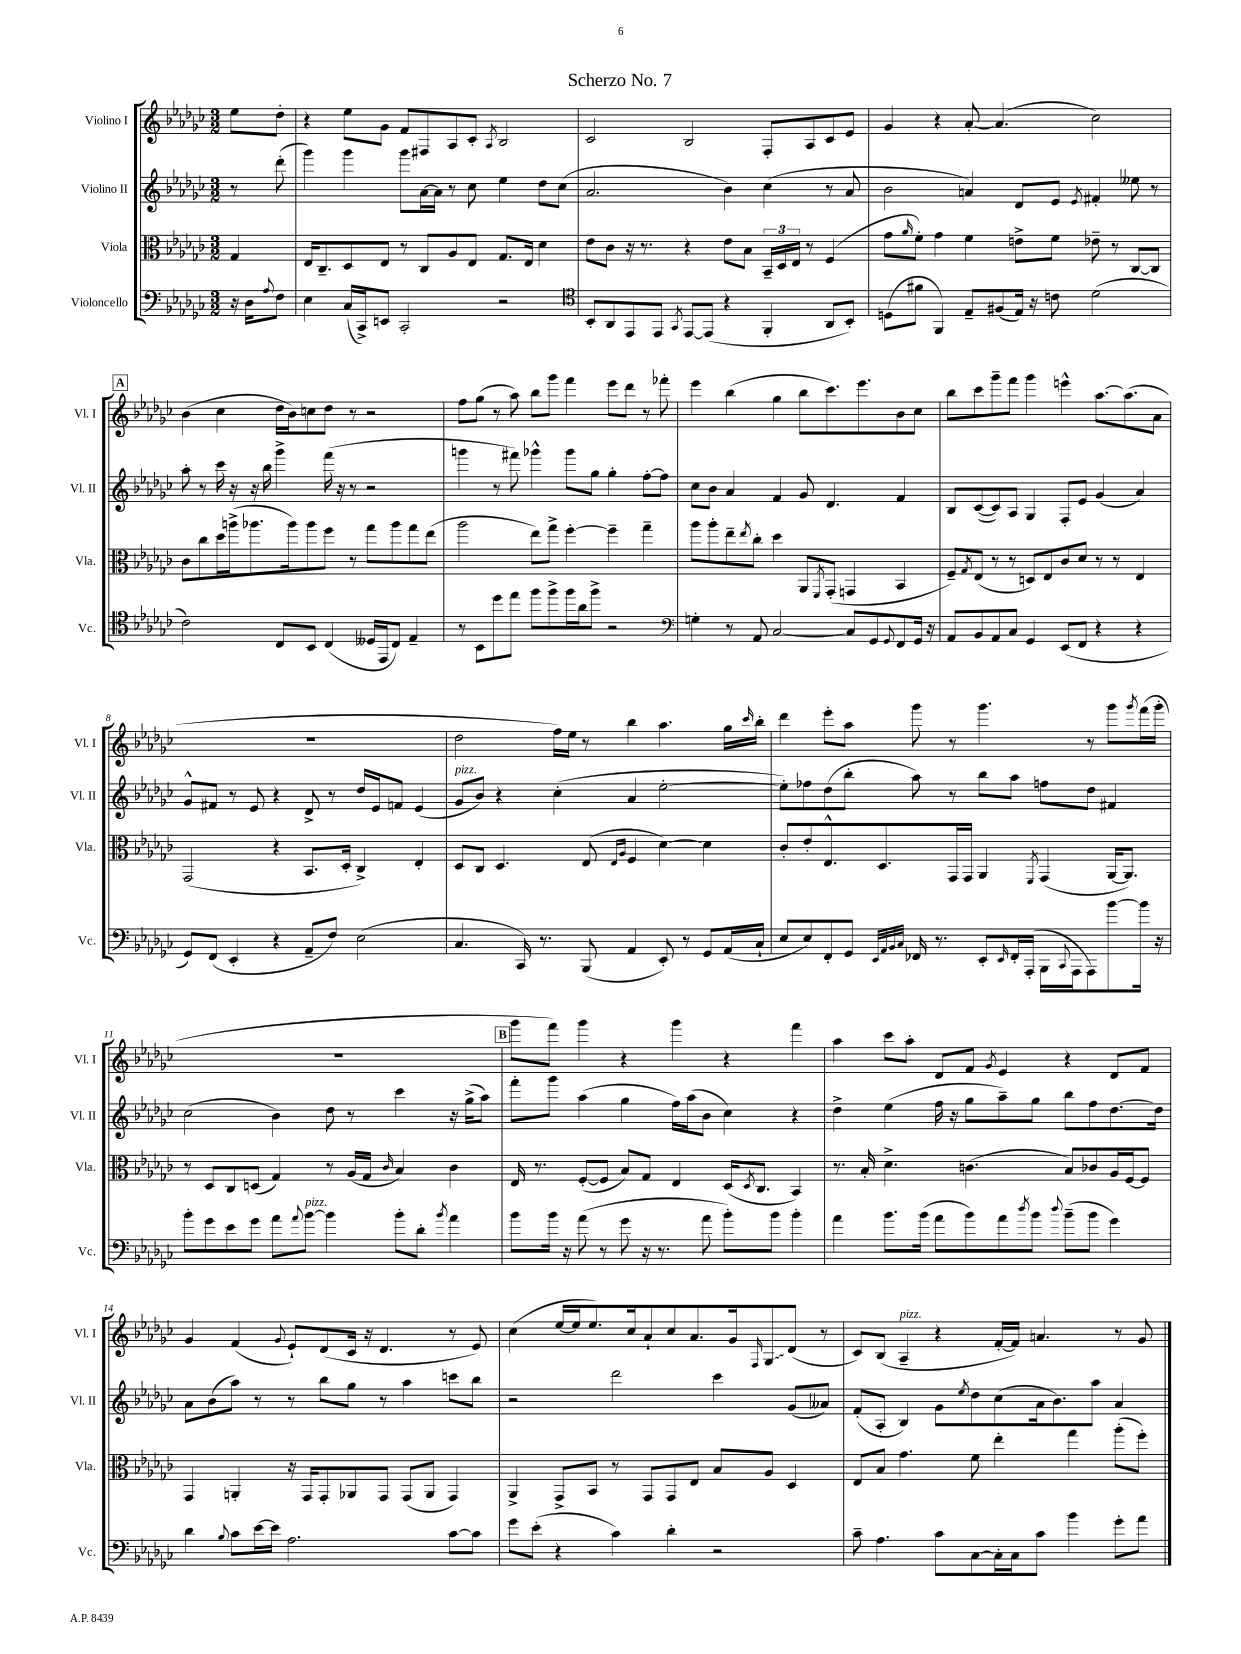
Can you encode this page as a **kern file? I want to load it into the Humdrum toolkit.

**kern	**kern	**kern	**kern
*staff4	*staff3	*staff2	*staff1
*clefF4	*clefC3	*clefG2	*clefG2
*k[b-e-a-d-g-c-]	*k[b-e-a-d-g-c-]	*k[b-e-a-d-g-c-]	*k[b-e-a-d-g-c-]
*M3/2	*M3/2	*M3/2	*M3/2
16r	4G-	8r	8ee-
16D-	.	.	.
8qqA-	.	.	.
8F	.	(8ddd-'	8dd-'
=	=	=	=
4E-	16E-	4ggg-)	4r
.	8.C-~	.	.
(16C-	8D-	4ggg-	8ee-
16CC-^)	.	.	.
8EE	8E-	.	8g-
2CC-'	8r	8ggg-	8f
.	8C-	[16a-	8F#
.	.	16a-]	.
.	8A-	8r	8A-
.	8E-	8cc-	8c-'
.	.	.	8qA-
2r	8.G-	4ee-	2B-
.	16E-	.	.
.	4d-	8dd-	.
.	.	(8cc-	.
=	=	=	=
*clefC4	*	*	*
8BB-'	8e-	2.a-	2c-
8AA-	8c-	.	.
8EE-	16r	.	.
.	8.r	.	.
8EE-	.	.	.
8qGG-	.	.	.
[8EE-	4r	.	2B-
(8EE-]	.	.	.
4r	8e-	4b-)	.
.	8B-	.	.
4FF'	24BB-~	(4cc-	8F'
.	24D-	.	.
.	24E-	.	.
.	8r	.	8A-
8AA-	(4F	8r	8c-
8BB-')	.	8a-	8e-
=	=	=	=
(8D	8g-	2b-	4g-
.	16qqa-	.	.
8f#	8f')	.	.
4FF)	4g-	.	4r
8E-~	4f	4a)	[8a-'
(8F#	.	.	(4.a-]
16E-)	8e^	8d-	.
16r	.	.	.
8c	8f	8e-	.
.	.	8qe-	.
(2d-	8e-~	4f#'	2cc-)
.	8r	.	.
.	[8C-	8ee--	.
.	8C-]	8r	.
=	=	=	=
2c-)	8c-	8aa-'	(4b-
.	8cc-	8r	.
.	16dd-	16ccc-	4cc-
.	(16aa^	16r	.
.	8.aa-	16r	.
.	.	16bb-	.
8C-	.	4ggg-^	16dd-
.	16aa-)	.	16b-)
8BB-	8aa-	.	8cc
(4C-	8ff	(16fff	8dd-
.	.	16r	.
.	8r	8r	8r
16D--	8gg-	2r	2r
16EE-	.	.	.
8C-)	8aa-	.	.
4E-~	8gg-	.	.
.	(8ee-	.	.
=	=	=	=
8r	2aa-	4ggg	8ff
8BB-	.	.	(8gg-
8dd-	.	8r	8r
8ee-	.	8fff#)	8aa-)
8ff	8ee-)	4ggg-^^	8bb-
8ff^	8gg-^	.	8ggg-
16ff	[4ff'	8ggg-	4fff
16a-	.	.	.
8ff^	.	8gg-	.
2r	4ff~]	4gg-'	8eee-
.	.	.	8ddd-
.	4gg-~	[8ff'	8r
.	.	8ff]	8fff-'
=	=	=	=
*clefF4	*	*	*
4G'	8aa-	8cc-	4eee-
.	8aa-'	8b-	.
8r	8ee-~	4a-	(4bb-
.	8qee-	.	.
8AA-	8cc-'	.	.
[2C-	4dd-	4f	4gg-
.	8AA-	8g-	8bb-
.	8qFF	.	.
.	(8GG-'	4.d-	8.ccc-)
8C-]	4GG	.	.
.	.	.	8.eee-
8GG-	.	.	.
8qqGG-	.	.	.
8FF	4BB-	4f	8b-
16GG-	.	.	8cc-
16r	.	.	.
=	=	=	=
8AA-	8F~)	8B-	8bb-
.	8qG-	.	.
8BB-	(8E-	([8c-	8ccc-
8AA-	8r	8c-])	8ggg-~
8C-	8r	8A-	8fff
4GG-	8D)	4G-	4ggg-
.	8E-	.	.
(8EE-	8c-	8F'	4eee^^
8FF	8d-	8e-	.
4r	8r	(4g-	[8.aa-
.	8r	.	.
.	.	.	(8.aa-]
4r	4E-	4a-)	.
.	.	.	8a-
=	=	=	=
8GG-)	(2GG-	8g-^^	1.r
(8FF	.	8f#	.
4EE-'	.	8r	.
.	.	8e-	.
4r	4r	4r	.
8AA-~	8.BB-	8d-^	.
8F)	.	8r	.
.	16D-'	.	.
(2E-	4C-^)	16dd-	.
.	.	16e-	.
.	.	8f	.
.	4E-'	(4e-	.
=	=	=	=
4.C-	8D-	8g-	2dd-
.	8C-	8b-)	.
.	4.D-	4r	.
16CC-)	.	.	.
8.r	.	.	.
.	.	(4cc-'	16ff)
.	.	.	16ee-
(8BBB-	(8E-	.	8r
.	16qqE-	.	.
.	16qqA-	.	.
4AA-	4F	4a-	4bb-
8EE-')	[4d-)	[2ee-'	4.aa-
8r	.	.	.
8GG-	4d-]	.	.
(16AA-	.	.	16gg-
.	.	.	16qqccc-
16C-`	.	.	16bb-'
=	=	=	=
8E-	8c-'	8ee-'])	4ddd-
8E-)	8e-'	8ff-	.
8FF'	8.E-^^	(8dd-	8eee-'
8GG-	.	8bb-'	8aa-
.	8.D-	.	.
32qqEE-	.	.	.
32qqAA-	.	.	.
32qqBB-	.	.	.
32qqC-	.	.	.
16FF-	.	8aa-)	8ggg-
8.r	.	.	.
.	16GG-	8r	8r
.	16GG-	.	.
8EE-'	4AA-	8bb-	4.ggg-
16qqEE-	.	.	.
16FF-'	.	8aa-	.
(16AAA-'	.	.	.
.	8qFF	.	.
16BBB-	(4GG-	8ff	.
8qqCC-	.	.	.
16AAA-	.	.	.
8AAA-)	.	8dd-	8r
[8b-	[16AA-	4f#	8ggg-
.	8.AA-])	.	.
.	.	.	8qggg-
16b-]	.	.	(16fff
16r	.	.	16ggg-'
=	=	=	=
8b-'	8r	(2cc-	1.r
8g-	8D-	.	.
8e-	8C-	.	.
8g-	(8D	.	.
8a-	4G-)	4b-)	.
8qqa-	.	.	.
[8b-	.	.	.
4b-]	8r	8dd-	.
.	(16A-	8r	.
.	16G-	.	.
.	16qqc-	.	.
8b-'	4B-)	4ccc-	.
8d-'	.	.	.
8qb-	.	.	.
4a-	4c-	16r	.
.	.	(16gg-^	.
.	.	8aa-)	.
=	=	=	=
8b-	16E-	8fff'	8ggg-
.	8.r	.	.
16b-	.	8ggg-	8fff)
16r	.	.	.
(8a-	([8F'	(4aa-	4ggg-
8r	8F]	.	.
8g-	8B-)	4gg-	4r
16r	8G-	.	.
8.r	.	.	.
.	4E-	16ff)	4ggg-
.	.	(16aa-	.
8a-	.	8b-	.
8b-')	(16D-	4cc-)	4r
.	8qD-	.	.
.	8.C-	.	.
8b-	.	.	.
4b-'	4BB-)	4r	4fff
=	=	=	=
4a-	8.r	4dd-^	4aa-
.	16B-'	.	.
8.b-	4.d-^	(4ee-	8ccc-
.	.	.	8aa-'
(16b-	.	.	.
8a-	.	16ff	8d-
.	.	16r	.
8b-)	(4.c	8gg-	8f
.	.	.	8qg-
8a-	.	8aa-~)	4e-
8qdd-	.	.	.
8b-	.	8gg-	.
8qqdd-	.	.	.
(8b-~	8B-)	8bb-	4r
8b-	8c-	8ff	.
4g-)	16A-	[8.dd-	8d-
.	[16F	.	.
.	8F]	.	8f
.	.	16dd-]	.
=	=	=	=
4d-	4GG-	8a-	4g-
.	.	(8b-	.
8qqB-	.	.	.
8c-	4AA'	8aa-)	(4f
[16e-	.	8r	.
16e-]	.	.	.
.	.	.	8qqg-
2.A-	16r	8r	8e-`)
.	16GG-	.	.
.	8GG-'	8bb-	(8d-
.	8AA-	8gg-	16c-
.	.	.	16r
.	8GG-	8r	4.d-
.	(8GG-	4aa-	.
.	8AA-	.	.
[8c-	4GG-)	8ccc	8r
8c-]	.	8bb-	8e-)
=	=	=	=
8g-	4AA-^	2r	(4cc-
(8e-'	.	.	.
4r	8GG-^	.	[16ee-
.	.	.	16ee-]
.	8BB-	.	8.ee-)
4c-)	8r	2ddd-	.
.	.	.	16cc-
.	8GG-	.	8a-`
4d-'	8GG-	.	8cc-
.	8E-	.	8.a-
2r	8B-	4ccc-	.
.	.	.	16g-
.	.	.	16qqF
.	8A-	.	8G-
.	4D-	(8g-	(8d-
.	.	8a--)	8r
=	=	=	=
8c-~	8E-	(8f'	8c-)
4.A-	8B-	8A-'	(8B-
.	4.g-	4B-)	4A-~
8c-	.	8g-	4r
.	.	8qee-	.
[8C-	8f	8dd-	.
16C-']	4ee-'	(8cc-	[16f'
16C-	.	.	16f])
8c-	.	16a-	4.a
.	.	8.b-)	.
4b-	4gg-	.	.
.	.	8aa-	.
8g-'	(8aa-'	4a-	8r
8a-	8ff')	.	8g-
==	==	==	==
*-	*-	*-	*-
